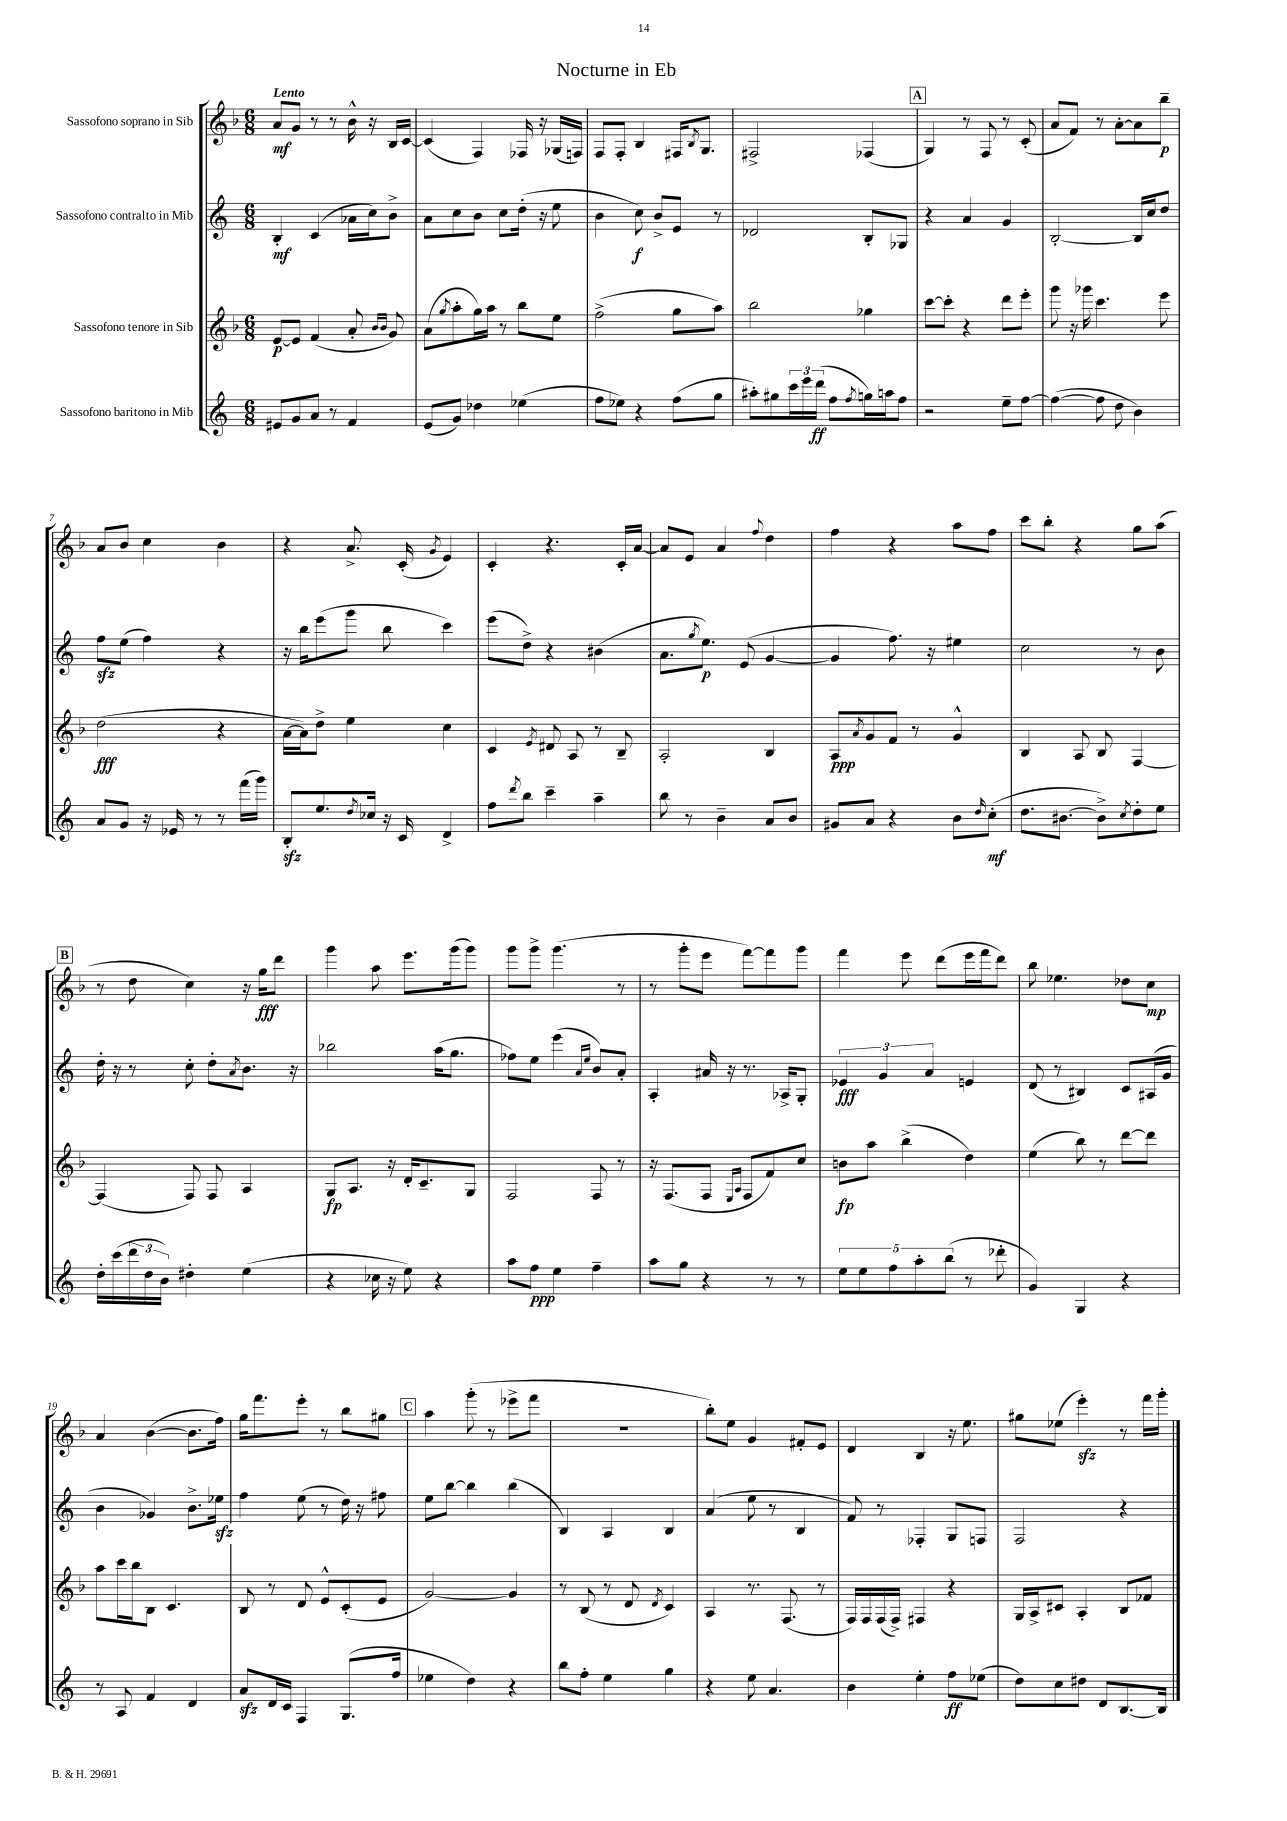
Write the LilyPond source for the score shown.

\header { title = "Nocturne in Eb" }
<<
\new StaffGroup <<
\new Staff = "s0" \with { instrumentName = "Sassofono soprano in Sib" } {
    \clef treble \key f \major \numericTimeSignature \time 6/8 \tempo "Lento"
    a'8\mf g'8 r8 r8 bes'16-^ r16 bes16 c'16~ |
    c'4( f4) fes16 r16 ges16( f16) |
    f8 f8-. bes4 fis16 \acciaccatura { bes8 } g8. |
    fis2-> fes4( |
    \mark \markup { \box "A" } g4) r8 f8 r8 c'8-.( |
    a'8 f'8) r8 a'8~-. a'8 bes''8--\p |
    a'8 bes'8 c''4 bes'4 |
    r4 a'8.-> c'16-.( \acciaccatura { g'8 } e'4) |
    c'4-. r4. c'16-. a'16~ |
    a'8 e'8 a'4 \appoggiatura { f''8 } d''4 |
    f''4 r4 a''8 f''8 |
    c'''8 bes''8-. r4 g''8 a''8( |
    \mark \markup { \box "B" } r8 d''8 c''4) r16 g''16\fff d'''8 |
    g'''4 a''8 e'''8. g'''16( g'''8) |
    g'''8 g'''8-> g'''4.( r8 |
    r8 g'''8-. e'''8 f'''8~) f'''8 g'''8 |
    f'''4 e'''8 d'''8( e'''16 f'''16 d'''8) |
    bes''8 ees''4. des''8 c''8\mp |
    a'4 bes'4~( bes'8. f''16) |
    g''16 f'''8. e'''8-. r8 bes''8 gis''8 |
    \mark \markup { \box "C" } a''4 g'''8-.( r8 ees'''8-> f'''8 |
    R2. |
    bes''8-.) e''8 g'4 fis'8-. e'8 |
    d'4 bes4 r16 e''8. |
    gis''8 ees''8( e'''4-.\sfz) r8 f'''16 g'''16-. \bar "|." |
}
\new Staff = "s1" \with { instrumentName = "Sassofono contralto in Mib" } {
    \clef treble \key c \major \numericTimeSignature \time 6/8
    b4-.\mf c'4( aes'16 c''16) b'8-> |
    a'8 c''8 b'8 c''8 d''16-.( r16 e''8 |
    b'4 c''8\f) b'8-> e'8 r8 |
    des'2 b8-. ges8 |
    \mark \markup { \box "A" } r4 a'4 g'4 |
    b2~-. b16 c''16 d''8 |
    f''8\sfz e''8( f''4) r4 |
    r16 b''16 e'''8( g'''8 b''8 c'''4) |
    e'''8( d''8->) r4 bis'4( |
    a'8. \acciaccatura { g''8 } e''8.\p) e'8( g'4~ |
    g'4 f''8.) r16 eis''4 |
    c''2 r8 b'8 |
    \mark \markup { \box "B" } d''16-. r16 r8 c''8-. d''8-. \acciaccatura { a'8 } b'8. r16 |
    bes''2 a''16( g''8. |
    fes''8) e''8 e'''4( \grace { a'16 e''16 } b'8) a'8-. |
    a4-. ais'16 r16 r8. aes16-> g8-. |
    \tuplet 3/2 { ees'4\fff g'4 a'4 } e'4 |
    d'8( r8 bis4) c'8 ais16( g'16 |
    b'4 ges'4) b'8.-> ees''16\sfz |
    f''4 e''8( r8 d''16) r16 fis''8 |
    \mark \markup { \box "C" } e''8 b''8~ b''4 b''4( |
    b4) a4 b4 |
    a'4( e''8 r8 b4 |
    f'8) r8 fes4-. g8 f8 |
    f2 r4 \bar "|." |
}
\new Staff = "s2" \with { instrumentName = "Sassofono tenore in Sib" } {
    \clef treble \key f \major \numericTimeSignature \time 6/8
    e'8~\p e'8 f'4( a'8-. \grace { bes'16 bes'16 } g'8) |
    a'8( \acciaccatura { g''8 } a''8-. g''16) a''16 r8 bes''8 e''8 |
    f''2->( g''8 a''8) |
    bes''2 ges''4 |
    \mark \markup { \box "A" } c'''8~ c'''8-. r4 d'''8 e'''8-. |
    g'''8 r16 ges'''16 c'''4. e'''8 |
    d''2\fff( r4 |
    a'16~ a'16) d''8-> e''4 c''4 |
    c'4 \acciaccatura { e'8 } dis'8 a8 r8 bes8-- |
    a2-. bes4 |
    a8\ppp \acciaccatura { a'8 } g'8 f'8 r8 g'4-^ |
    bes4 a8 bes8 f4~ |
    \mark \markup { \box "B" } f4( f8) f8 a4 |
    g8\fp a8. r16 d'16-. c'8.-- g8 |
    f2 f8 r8 |
    r16 f8.( f8 \grace { e16 a16 } f8 f'8) c''8 |
    b'8\fp a''8 bes''4->( d''4) |
    e''4( bes''8) r8 d'''8~ d'''8 |
    a''8 c'''16 bes''16 bes8 c'4. |
    bes8 r8 d'8 e'8-^ c'8-.( e'8 |
    \mark \markup { \box "C" } g'2~) g'4 |
    r8 bes8( r8 d'8 \acciaccatura { d'8 } c'4) |
    a4 r8. f8.( r8 |
    f16) f16 f16( f16->) fis4 r4 |
    g16 a16-> cis'8 a4-. bes8 fes'8 \bar "|." |
}
\new Staff = "s3" \with { instrumentName = "Sassofono baritono in Mib" } {
    \clef treble \key c \major \numericTimeSignature \time 6/8
    eis'8 g'8 a'8 r8 f'4 |
    e'8( g'8) des''4 ees''4( |
    f''8 ees''8) r4 f''8( g''8 |
    ais''8-.) gis''8 \tuplet 3/2 { c'''16 e'''16 d'''16\ff( } f''8 \acciaccatura { f''8 } g''16) a''16 f''8 |
    \mark \markup { \box "A" } r2 e''8-- f''8~ |
    f''4~( f''8 d''8 b'4) |
    a'8 g'8 r16 ees'16 r8 r8 f'''16( g'''16) |
    b8-.\sfz e''8. \acciaccatura { d''8 } ces''16 r16 c'16 d'4-> |
    f''8 \acciaccatura { d'''8 } b''8 c'''4-- a''4-- |
    b''8 r8 b'4-- a'8 b'8 |
    gis'8 a'8 r4 b'8 \grace { d''16 } c''8-.\mf( |
    d''8. bis'8.~ bis'8->) \acciaccatura { c''8 } d''8-. e''8 |
    \mark \markup { \box "B" } d''16-. c'''16( \tuplet 3/2 { d'''16 d''16 b'16) } dis''4-. e''4( |
    r4 ces''16 r16 e''8) r4 |
    a''8 f''8\ppp e''4 f''4-- |
    a''8 g''8 r4 r8 r8 |
    \tuplet 5/4 { e''8 e''8 f''8 a''8-. b''8( } r8 des'''8-. |
    g'4) g4 r4 |
    r8 a8 f'4 d'4 |
    a'8\sfz d'16 c'16 f4 g8.( f''16 |
    \mark \markup { \box "C" } ees''4 d''4) r4 |
    b''8 f''8-. e''4 g''4 |
    r4 e''8 a'4. |
    b'4 e''4-. f''8\ff ees''8( |
    d''8) c''8 dis''8 d'8 b8.~ b16 \bar "|." |
}
>>
>>
